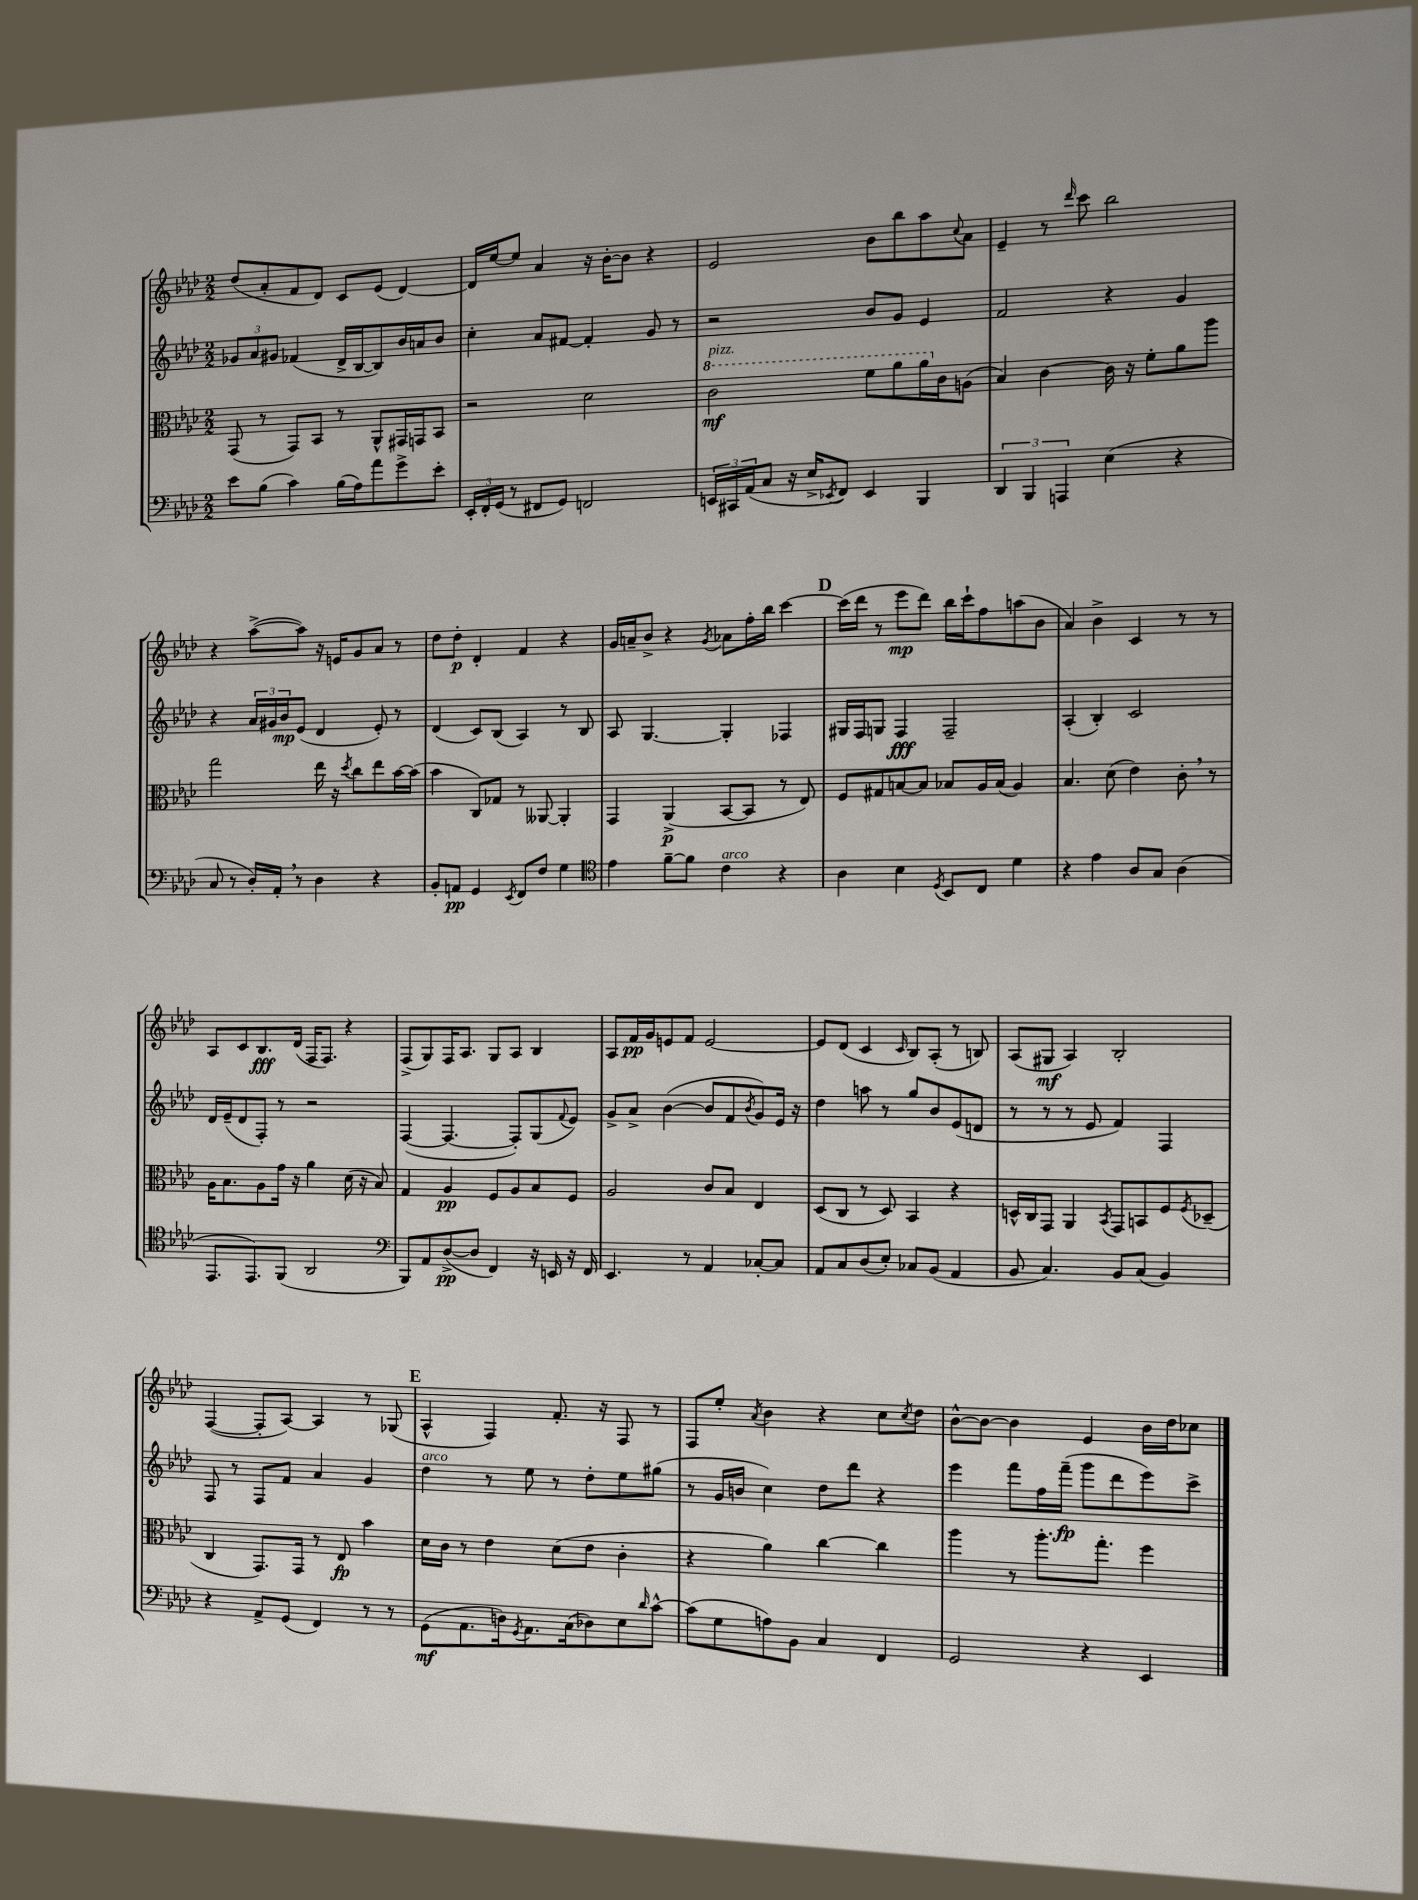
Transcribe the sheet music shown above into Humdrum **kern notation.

**kern	**dynam	**kern	**dynam	**kern	**dynam	**kern	**dynam
*part4	*part4	*part3	*part3	*part2	*part2	*part1	*part1
*staff4	*staff4	*staff3	*staff3	*staff2	*staff2	*staff1	*staff1
*clefF4	*	*clefC3	*	*clefG2	*	*clefG2	*
*k[b-e-a-d-]	*	*k[b-e-a-d-]	*	*k[b-e-a-d-]	*	*k[b-e-a-d-]	*
*M2/2	*	*M2/2	*	*M2/2	*	*M2/2	*
=114	=114	=114	=114	=114	=114	=114	=114
8e-\L	.	(8GG/	.	12g-X/L	.	(8dd-/L	.
.	.	.	.	12a-/	.	.	.
(8B-\J	.	8r	.	.	.	8a-'/	.
.	.	.	.	12g#X/J	.	.	.
4c\)	.	8GG/L)	.	(4f-X/	.	8f/	.
.	.	8BB-/J	.	.	.	8d-/J)	.
(16B-\LL	.	8r	.	16d-^/LL	.	8c/L	.
16A-\J)	.	.	.	[16B-/J	.	.	.
8a-\	.	8AA-^^/L	.	8B-/])	.	(8e-/J	.
8g^\	.	16GG#X/L	.	16b-/L	.	[4d-/)	.
.	.	16GGn/J	.	16an/J	.	.	.
8e-'\J	.	8BB-/J	.	8b-/J	.	.	.
=115	=115	=115	=115	=115	=115	=115	=115
24EE-'/LL	.	2r	.	4cc'\	.	16d-/LL]	.
24FF'/	.	.	.	.	.	.	.
.	.	.	.	.	.	[16ee-/J	.
(24GG/JJ	.	.	.	.	.	.	.
8r	.	.	.	.	.	8ee-/J]	.
8FF#X/L	.	.	.	8a-/L	.	4a-/	.
8GG/J)	.	.	.	[8f#X/J	.	.	.
2FFn/	.	2d-\	.	4f#'/]	.	16r	.
.	.	.	.	.	.	[16b-'\KL	.
.	.	.	.	.	.	8b-\J]	.
.	.	.	.	8g/	.	4r	.
.	.	.	.	8r	.	.	.
=116	=116	=116	=116	=116	=116	=116	=116
*	*	*8va	*	*	*	*	*
!	!	!LO:TX:a:i:t=pizz.	!	!	!	!	!
24EEn/LL	.	2cc\	mf	2r	.	2e-/	.
24CC#X/	.	.	.	.	.	.	.
(24AA-/J	.	.	.	.	.	.	.
8C/J	.	.	.	.	.	.	.
16r	.	.	.	.	.	.	.
16E-^/KL	.	.	.	.	.	.	.
8qEE-X/	.	.	.	.	.	.	.
8FF/J)	.	.	.	.	.	.	.
4EE-/	.	8ff\L	.	8b-/L	.	8b-\L	.
.	.	8aa-\	.	8g/J	.	8bb-\	.
4BBB-/	.	16aa-\L	.	4e-/	.	8aa-\	.
*	*	*X8va	*	*	*	*	*
.	.	16c\J	.	.	.	.	.
.	.	.	.	.	.	8qqcc/	.
.	.	(8An\J	.	.	.	8a-\J	.
=117	=117	=117	=117	=117	=117	=117	=117
6DD-/	.	4B-/)	.	2f/	.	4e-~/	.
6BBB-/	.	.	.	.	.	.	.
.	.	[4c\	.	.	.	8r	.
6AAAn/	.	.	.	.	.	.	.
.	.	.	.	.	.	16qqddd-/	.
.	.	.	.	.	.	8ccc\	.
(4E-\	.	16c\]	.	4r	.	2bb-\	.
.	.	16r	.	.	.	.	.
.	.	8f'\L	.	.	.	.	.
4r	.	8a-\	.	4g/	.	.	.
.	.	8aa-\J	.	.	.	.	.
!!LO:LB:g=z
=118	=118	=118	=118	=118	=118	=118	=118
8C/	.	2gg\	.	4r	.	4r	.
8r	.	.	.	.	.	.	.
16D-'/LL)	.	.	.	24a-/LL	.	([8aa-^\L	.
.	.	.	.	24g#X/	.	.	.
16AA-',/JJ	.	.	.	.	.	.	.
.	.	.	.	24b-/J	mp	.	.
8r	.	.	.	(8e-/J	.	8aa-\J])	.
4D-\	.	16ee-\	.	4d-/	.	16r	.
.	.	16r	.	.	.	16en/KL	.
.	.	8qdd-/	.	.	.	.	.
.	.	8cc\L	.	.	.	8g/	.
4r	.	8ee-\	.	8e-'/)	.	8a-/J	.
.	.	[16b-\L	.	8r	.	8r	.
.	.	(16b-\JJ]	.	.	.	.	.
=119	=119	=119	=119	=119	=119	=119	=119
8BB-'/L	.	4b-\	.	(4d-/	.	8dd-\L	.
8AAn/J	pp	.	.	.	.	8dd-'\J	p
4GG/	.	8C/L)	.	8c/L)	.	4d-'/	.
.	.	8G-X/J	.	(8B-/J	.	.	.
8qEE-/	.	.	.	.	.	.	.
8FF/L	.	8r	.	4A-/)	.	4f/	.
8F/J	.	[8AA--X/	.	.	.	.	.
4G\	.	4AA--'/]	.	8r	.	4r	.
.	.	.	.	8B-/	.	.	.
=120	=120	=120	=120	=120	=120	=120	=120
*clefC4	*	*	*	*	*	*	*
4e-\	.	4GG/	.	8A-/	.	16g/LL	.
.	.	.	.	.	.	16an~/J	.
.	.	.	.	[4.G/	.	8b-^/J	.
[8f~\L	.	(4AA-^/	p	.	.	4r	.
8f\J]	.	.	.	.	.	.	.
.	.	.	.	.	.	8qg/	.
!LO:TX:a:i:t=arco	!	!	!	!	!	!	!
4c\	.	[8BB-/L	.	4G'/]	.	8a-X\L	.
.	.	8BB-/J]	.	.	.	16ff'\L	.
.	.	.	.	.	.	16bb-\JJ	.
4r	.	8r	.	4F-X/	.	[4ccc\	.
.	.	8E-/)	.	.	.	.	.
!!LO:REH:place=s1:t=D
=121	=121	=121	=121	=121	=121	=121	=121
4A-\	.	8F/L	.	16G#X/LL	.	(16ccc\LL]	.
.	.	.	.	16F/J	.	16ddd-\JJ	.
.	.	8G#X/	.	8Gn/J	.	8r	.
4B-\	.	[8Bn/	.	4F/	fff	8eee-\L	mp
.	.	8B/J]	.	.	.	8ddd-\J)	.
8qD-/	.	.	.	.	.	.	.
8BB-/L	.	8B-X/L	.	2F~/	.	16bb-\LL	.
.	.	.	.	.	.	16ccc`\J	.
8C/J	.	16A-/L	.	.	.	8ff\	.
.	.	(16B-/JJ	.	.	.	.	.
4d-\	.	4A-/)	.	.	.	(8aan\	.
.	.	.	.	.	.	8b-\J	.
=122	=122	=122	=122	=122	=122	=122	=122
4r	.	4.B-/	.	(4A-'/	.	4a-/)	.
4e-\	.	.	.	4B-'/)	.	4b-^\	.
.	.	(8d-\	.	.	.	.	.
8A-/L	.	4e-\)	.	2c/	.	4c/	.
8G/J	.	.	.	.	.	.	.
(4A-\	.	8c',\	.	.	.	8r	.
.	.	8r	.	.	.	8r	.
!!LO:LB:g=z
=123	=123	=123	=123	=123	=123	=123	=123
8.EE-/L	.	16A-\KL	.	16d-/LL	.	8A-/L	.
.	.	8.B-\	.	(16e-~/J	.	.	.
.	.	.	.	8d-/	.	8c/	.
8.EE-/)	.	.	.	.	.	.	.
.	.	8A-\	.	8F'/J)	.	8.B-/	fff
(8FF/J	.	16g\Jk	.	8r	.	.	.
.	.	16r	.	.	.	(16d-/Jk	.
2AA-/	.	4a-\	.	2r	.	16F/KL	.
.	.	.	.	.	.	8.F/J)	.
.	.	(16d-\	.	.	.	4r	.
.	.	16r	.	.	.	.	.
.	.	8B-/)	.	.	.	.	.
=124	=124	=124	=124	=124	=124	=124	=124
*clefF4	*	*	*	*	*	*	*
8BBB-/L)	.	4G/	.	([4F/	.	(8F^/L	.
8AA-/	.	.	.	.	.	8G/)	.
([8D-^/	pp	4A-/	pp	4.F/_	.	16F/K	.
.	.	.	.	.	.	8.A-/J	.
8D-/J]	.	.	.	.	.	.	.
4FF/)	.	8F/L	.	.	.	8G/L	.
.	.	8A-/	.	8F'/L])	.	8A-/J	.
16r	.	8B-/	.	(8G/	.	4B-/	.
16EEn/	.	.	.	.	.	.	.
.	.	.	.	8qqf/	.	.	.
16r	.	8F/J	.	8e-/J)	.	.	.
16FF/	.	.	.	.	.	.	.
=125	=125	=125	=125	=125	=125	=125	=125
4.EE-/	.	2A-/	.	8g^/L	.	8A-/L	.
.	.	.	.	8a-^/J	.	16f/L	pp
.	.	.	.	.	.	16g/J	.
.	.	.	.	([4b-\	.	8en/	.
8r	.	.	.	.	.	8f/J	.
4AA-/	.	8c/L	.	8b-/L]	.	[2e/	.
.	.	8B-/J	.	8f/	.	.	.
.	.	.	.	8qb-/	.	.	.
[8C-X'/L	.	4E-/	.	8g/)	.	.	.
8C-/J]	.	.	.	16e-/Jk	.	.	.
.	.	.	.	16r	.	.	.
=126	=126	=126	=126	=126	=126	=126	=126
8AA-/L	.	(8D-/L	.	4dd-\	.	8e/L]	.
8C/	.	8C/J	.	.	.	(8d-/J	.
(8D-/	.	8r	.	8aan\	.	4c/	.
8E-'/J)	.	8D-/)	.	8r	.	.	.
.	.	.	.	.	.	16qqc/	.
8C-X/L	.	4BB-/	.	8gg/L	.	8B-/L)	.
(8BB-/J	.	.	.	8b-/	.	(8A-'/J	.
4AA-/	.	4r	.	(8e-/	.	8r	.
.	.	.	.	8dn/J	.	8Bn/)	.
=127	=127	=127	=127	=127	=127	=127	=127
8BB-/	.	16Dn^^/LL	.	8r	.	(8A-/L	.
.	.	16C/J	.	.	.	.	.
4.C/)	.	8GG/J	.	8r	.	8G#X/J	mf
.	.	4AA-/	.	8r	.	4A-/)	.
.	.	.	.	8e-/	.	.	.
.	.	8qBB-/	.	.	.	.	.
8BB-/L	.	8GG/L	.	4f/)	.	2B-'/	.
(8C/J	.	8BBn/	.	.	.	.	.
4BB-/)	.	8F/	.	4F/	.	.	.
.	.	8qF/	.	.	.	.	.
.	.	(8D-X~/J	.	.	.	.	.
!!LO:LB:g=z
=128	=128	=128	=128	=128	=128	=128	=128
4r	.	4C/	.	8F/	.	([4F/	.
.	.	.	.	8r	.	.	.
8AA-^/L	.	8.GG/L)	.	8F/L	.	8F'/L]	.
(8GG/J	.	.	.	8f/J	.	[8A-/J)	.
.	.	16GG/Jk	.	.	.	.	.
4FF/)	.	8r	.	4a-/	.	4A-/]	.
.	.	8E-/	fp	.	.	.	.
8r	.	4b-\	.	4g/	.	8r	.
8r	.	.	.	.	.	(8G-X/	.
!!LO:REH:place=s1:t=E
=129	=129	=129	=129	=129	=129	=129	=129
!	!	!	!	!LO:TX:a:i:t=arco	!	!	!
(8GG\L	mf	16d-\LL	.	4dd-\	.	4A-^^/	.
.	.	16c\JJ	.	.	.	.	.
8.AA-\	.	8r	.	.	.	.	.
.	.	4e-\	.	8r	.	4F/)	.
16Dn\k)	.	.	.	.	.	.	.
8qGG/	.	.	.	.	.	.	.
8.AA-\	.	.	.	8ee-\	.	.	.
.	.	(8d-\L	.	8r	.	8.f'/	.
(16C\k	.	.	.	.	.	.	.
8D-X\)	.	8e-\J	.	8dd-'\L	.	.	.
.	.	.	.	.	.	16r	.
8E-\	.	4c'\	.	8ee-\	.	8F/	.
16qqd-/	.	.	.	.	.	.	.
[8c^^\J	.	.	.	(8gg#X\J	.	8r	.
=130	=130	=130	=130	=130	=130	=130	=130
(8c\L]	.	4r	.	8r	.	8F/L	.
8G\	.	.	.	16g/LL	.	8ee-'/J	.
.	.	.	.	16bn/JJ	.	.	.
.	.	.	.	.	.	8qa-/	.
8An\)	.	4a-\)	.	4cc\)	.	4b-\	.
8BB-\J	.	.	.	.	.	.	.
4C/	.	[4cc\	.	8dd-\L	.	4r	.
.	.	.	.	8ddd-\J	.	.	.
4FF/	.	4cc\]	.	4r	.	8cc\L	.
.	.	.	.	.	.	8qcc/	.
.	.	.	.	.	.	8dd-\J	.
=131	=131	=131	=131	=131	=131	=131	=131
2GG/	.	4aa-\	.	4eee-\	.	[8b-^^\L	.
.	.	.	.	.	.	8b-\J_	.
.	.	8r	.	8fff\L	.	4b-\]	.
.	.	8.aa-'\L	.	16ff\L	.	.	.
.	.	.	.	(16fff~\JJ	fp	.	.
4r	.	.	.	8ggg\L	.	4e-/	.
.	.	8.gg'\J	.	.	.	.	.
.	.	.	.	8ddd-\	.	.	.
4EE-/	.	4ff\	.	8eee-\)	.	16b-\LL	.
.	.	.	.	.	.	16dd-\J	.
.	.	.	.	8ccc^\J	.	8cc-X\J	.
==	==	==	==	==	==	==	==
*-	*-	*-	*-	*-	*-	*-	*-
